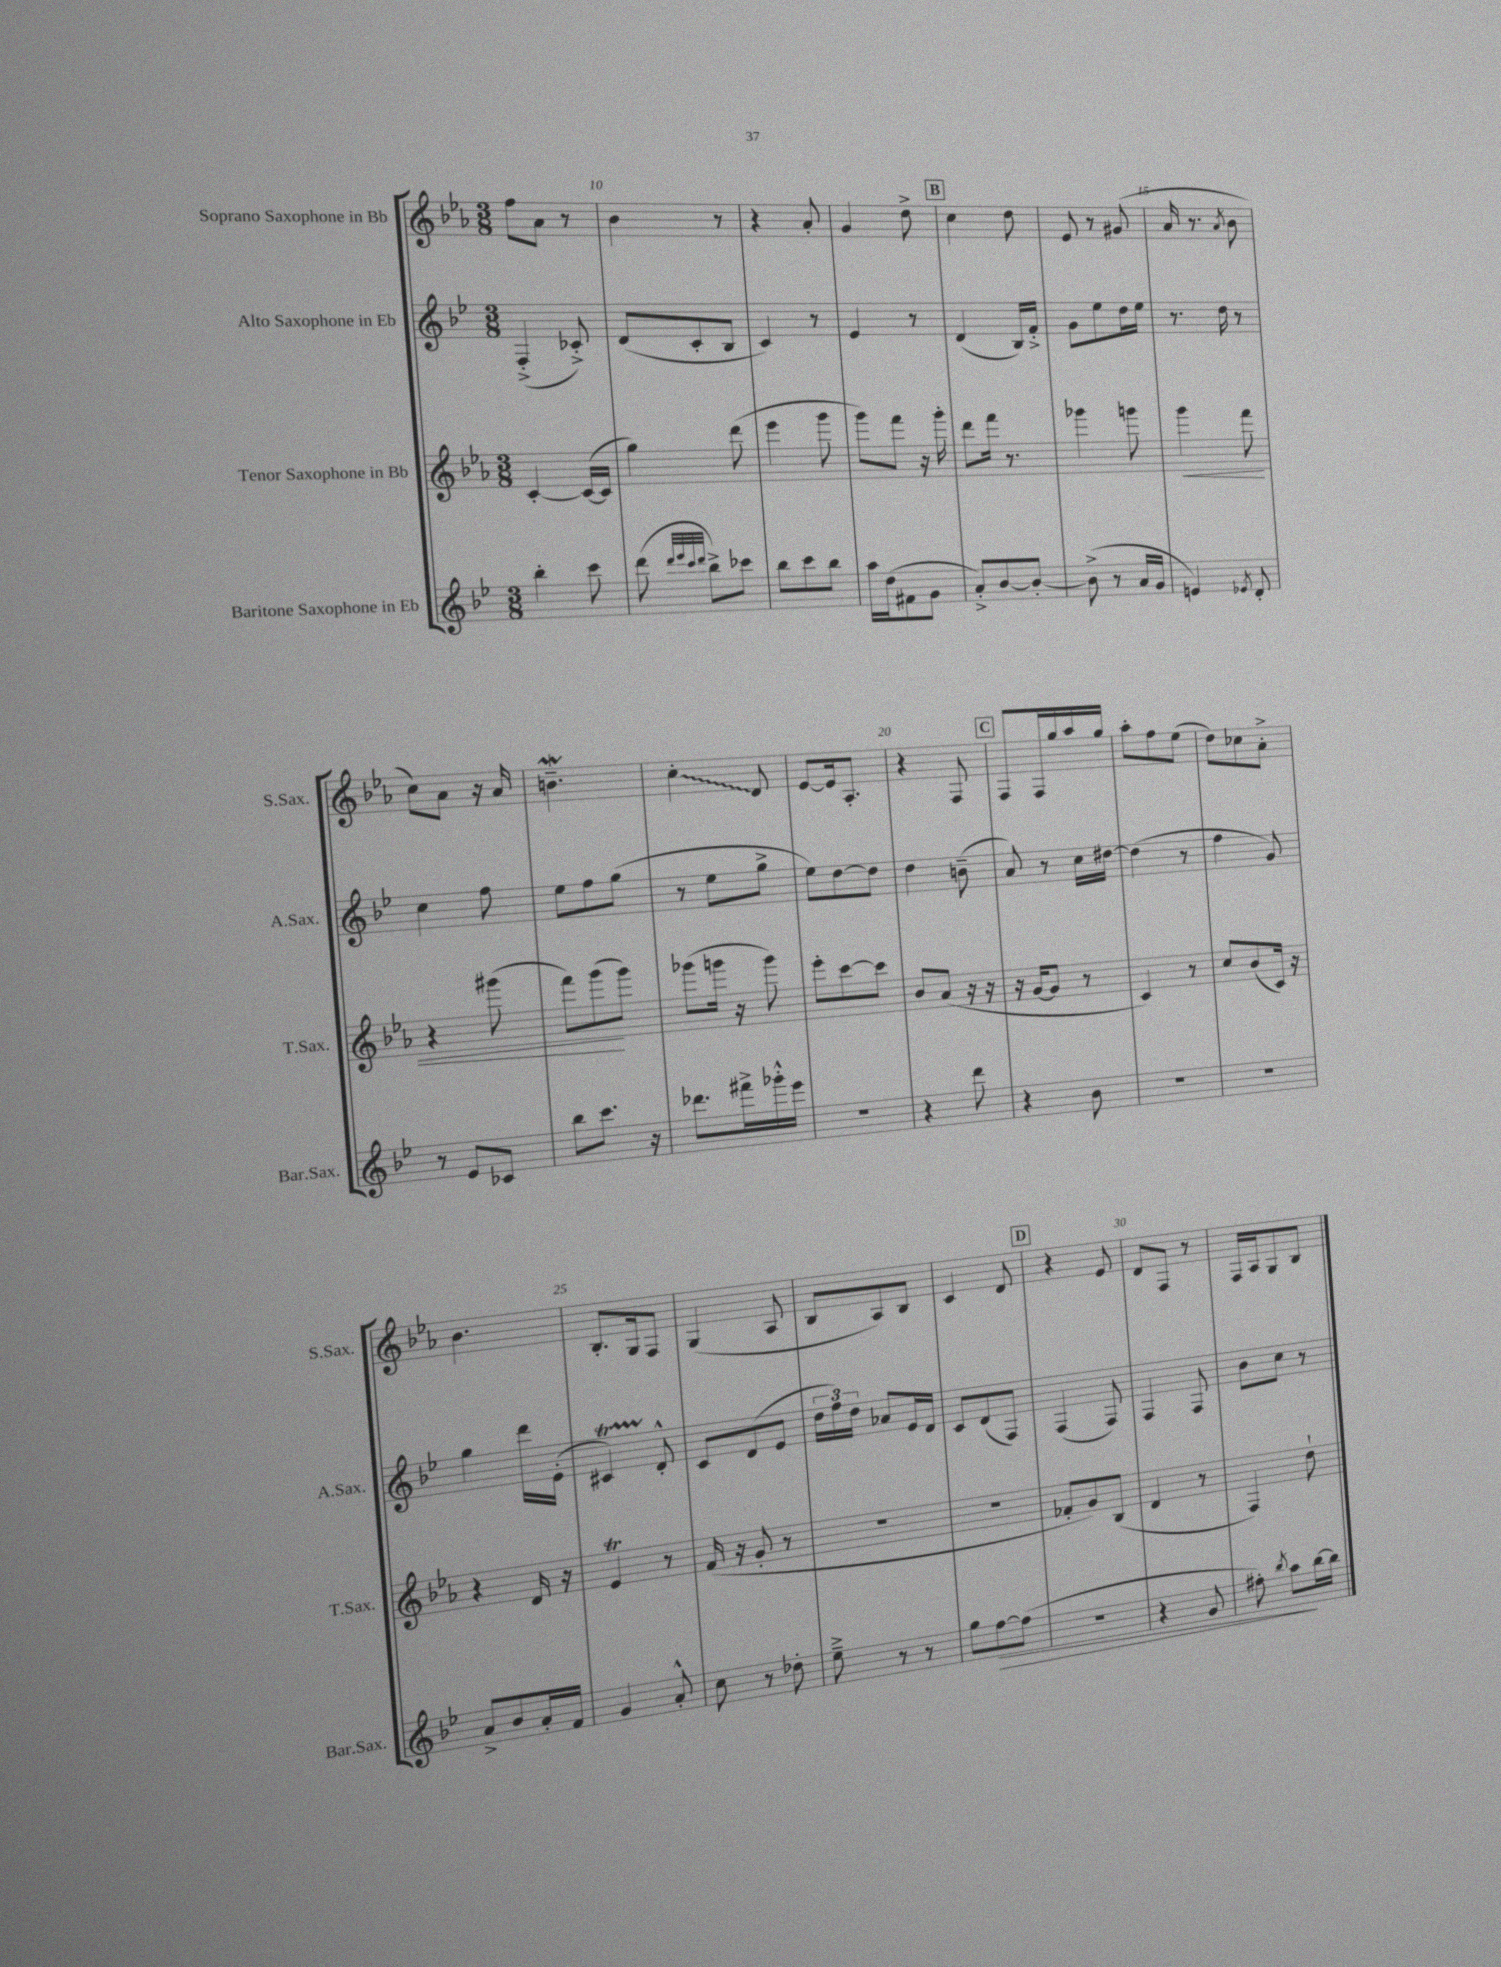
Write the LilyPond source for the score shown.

<<
\new StaffGroup <<
\new Staff = "s0" \with { instrumentName = "Soprano Saxophone in Bb" shortInstrumentName = "S.Sax." } {
    \clef treble \key ees \major \numericTimeSignature \time 3/8
    \autoBeamOff f''8[ aes'8] r8 |
    bes'4 r8 |
    r4 aes'8-. |
    g'4 d''8-> |
    \mark \markup { \box "B" } c''4 d''8 |
    ees'8 r8 gis'8( |
    aes'16 r8. \acciaccatura { aes'8 } bes'8 |
    c''8[) aes'8] r16 aes'16 |
    b'4.--\mordent |
    \once \override Glissando.style = #'zigzag c''4-.\glissando d'8 |
    ees'8[~ ees'16 aes8.]-. |
    r4 f8 |
    \mark \markup { \box "C" } f8[ f16 g''16 aes''16 g''16] |
    aes''8[-. f''8 ees''8]( |
    d''8[) ces''8 aes'8]-.-> |
    bes'4. |
    bes8.[-. g16 f8] |
    g4( aes8 |
    bes8[ aes8) bes8] |
    c'4 d'8 |
    \mark \markup { \box "D" } r4 ees'8 |
    d'8[ f8] r8 |
    f16[ aes16 g8 bes8] \bar "|." |
}
\new Staff = "s1" \with { instrumentName = "Alto Saxophone in Eb" shortInstrumentName = "A.Sax." } {
    \clef treble \key bes \major \numericTimeSignature \time 3/8
    \autoBeamOff f4-.->( ces'8-.->) |
    d'8[( c'8-. bes8] |
    c'4) r8 |
    ees'4 r8 |
    \mark \markup { \box "B" } d'4( bes16[) f'16]-.-> |
    g'8[ ees''8 d''16 ees''16] |
    r8. d''16 r8 |
    c''4 f''8 |
    ees''8[ f''8 g''8]( |
    r8 ees''8[ g''8]-> |
    ees''8[) d''8~ d''8] |
    d''4 b'8--( |
    \mark \markup { \box "C" } a'8) r8 c''16[ dis''16]~ |
    dis''4( r8 |
    f''4 g'8) |
    g''4 d'''16[ ees'16]-.( |
    cis'4\startTrillSpan) d'8-.-^\stopTrillSpan |
    c'8[ d'8( ees'8] |
    \tuplet 3/2 { d''16[ f''16) d''16] } aes'8[ ees'16 d'16] |
    c'8[ d'8( f8]) |
    \mark \markup { \box "D" } f4( f8) |
    f4 f8 |
    bes'8[ c''8] r8 \bar "|." |
}
\new Staff = "s2" \with { instrumentName = "Tenor Saxophone in Bb" shortInstrumentName = "T.Sax." } {
    \clef treble \key ees \major \numericTimeSignature \time 3/8
    \autoBeamOff c'4~-. c'16[~( c'16] |
    g''4) d'''8( |
    ees'''4 g'''8 |
    g'''8[) f'''8] r16 g'''16-. |
    \mark \markup { \box "B" } d'''8[ f'''16] r8. |
    ges'''4 g'''8 |
    g'''4\< f'''8 |
    r4 gis'''8( |
    f'''8[) g'''8\!( g'''8]) |
    ges'''8[( g'''16] r16 g'''8) |
    ees'''8[-. c'''8~ c'''8] |
    bes'8[ aes'8]( r16 r16 |
    \mark \markup { \box "C" } r16 g'16[~ g'8] r8 |
    c'4) r8 |
    c''8[ bes'8( c'16]) r16 |
    r4 d'16 r16 |
    ees'4\trill r8 |
    f'16( r16 g'8-. r8 |
    R4. |
    R4. |
    \mark \markup { \box "D" } fes'8[-. g'8) bes8]( |
    d'4 r8 |
    f4) d''8-! \bar "|." |
}
\new Staff = "s3" \with { instrumentName = "Baritone Saxophone in Eb" shortInstrumentName = "Bar.Sax." } {
    \clef treble \key bes \major \numericTimeSignature \time 3/8
    \autoBeamOff bes''4-. c'''8 |
    d'''8( \grace { d'''32[ ees'''32 c'''32 d'''32] } bes''8[->) ces'''8] |
    bes''8[ c'''8 bes''8] |
    a''16[ d''16( fis'8 g'8] |
    \mark \markup { \box "B" } a'8[-.->) bes'8~ bes'8]~-. |
    bes'8->( r8 a'16[ g'16] |
    e'4) \acciaccatura { ees'8 } d'8-. |
    r8 ees'8[ ces'8] |
    bes''8[ c'''8.] r16 |
    des'''8.[ fis'''16-> ges'''16-.-^ ees'''16] |
    R4. |
    r4 d'''8 |
    \mark \markup { \box "C" } r4 bes'8 |
    R4. |
    R4. |
    a'8[-> bes'8 a'16-. f'16] |
    g'4 a'8-.-^ |
    c''8 r8 des''8-. |
    ees''8---> r8 r8 |
    g''8[ f''8~\> f''8]( |
    \mark \markup { \box "D" } R4. |
    r4 g'8 |
    fis''8-.) \acciaccatura { bes''8 } a''8[\! bes''16~ bes''16] \bar "|." |
}
>>
>>
\layout { \context { \Score currentBarNumber = #9 \override BarNumber.break-visibility = ##(#f #t #t) barNumberVisibility = #(every-nth-bar-number-visible 5) } }
